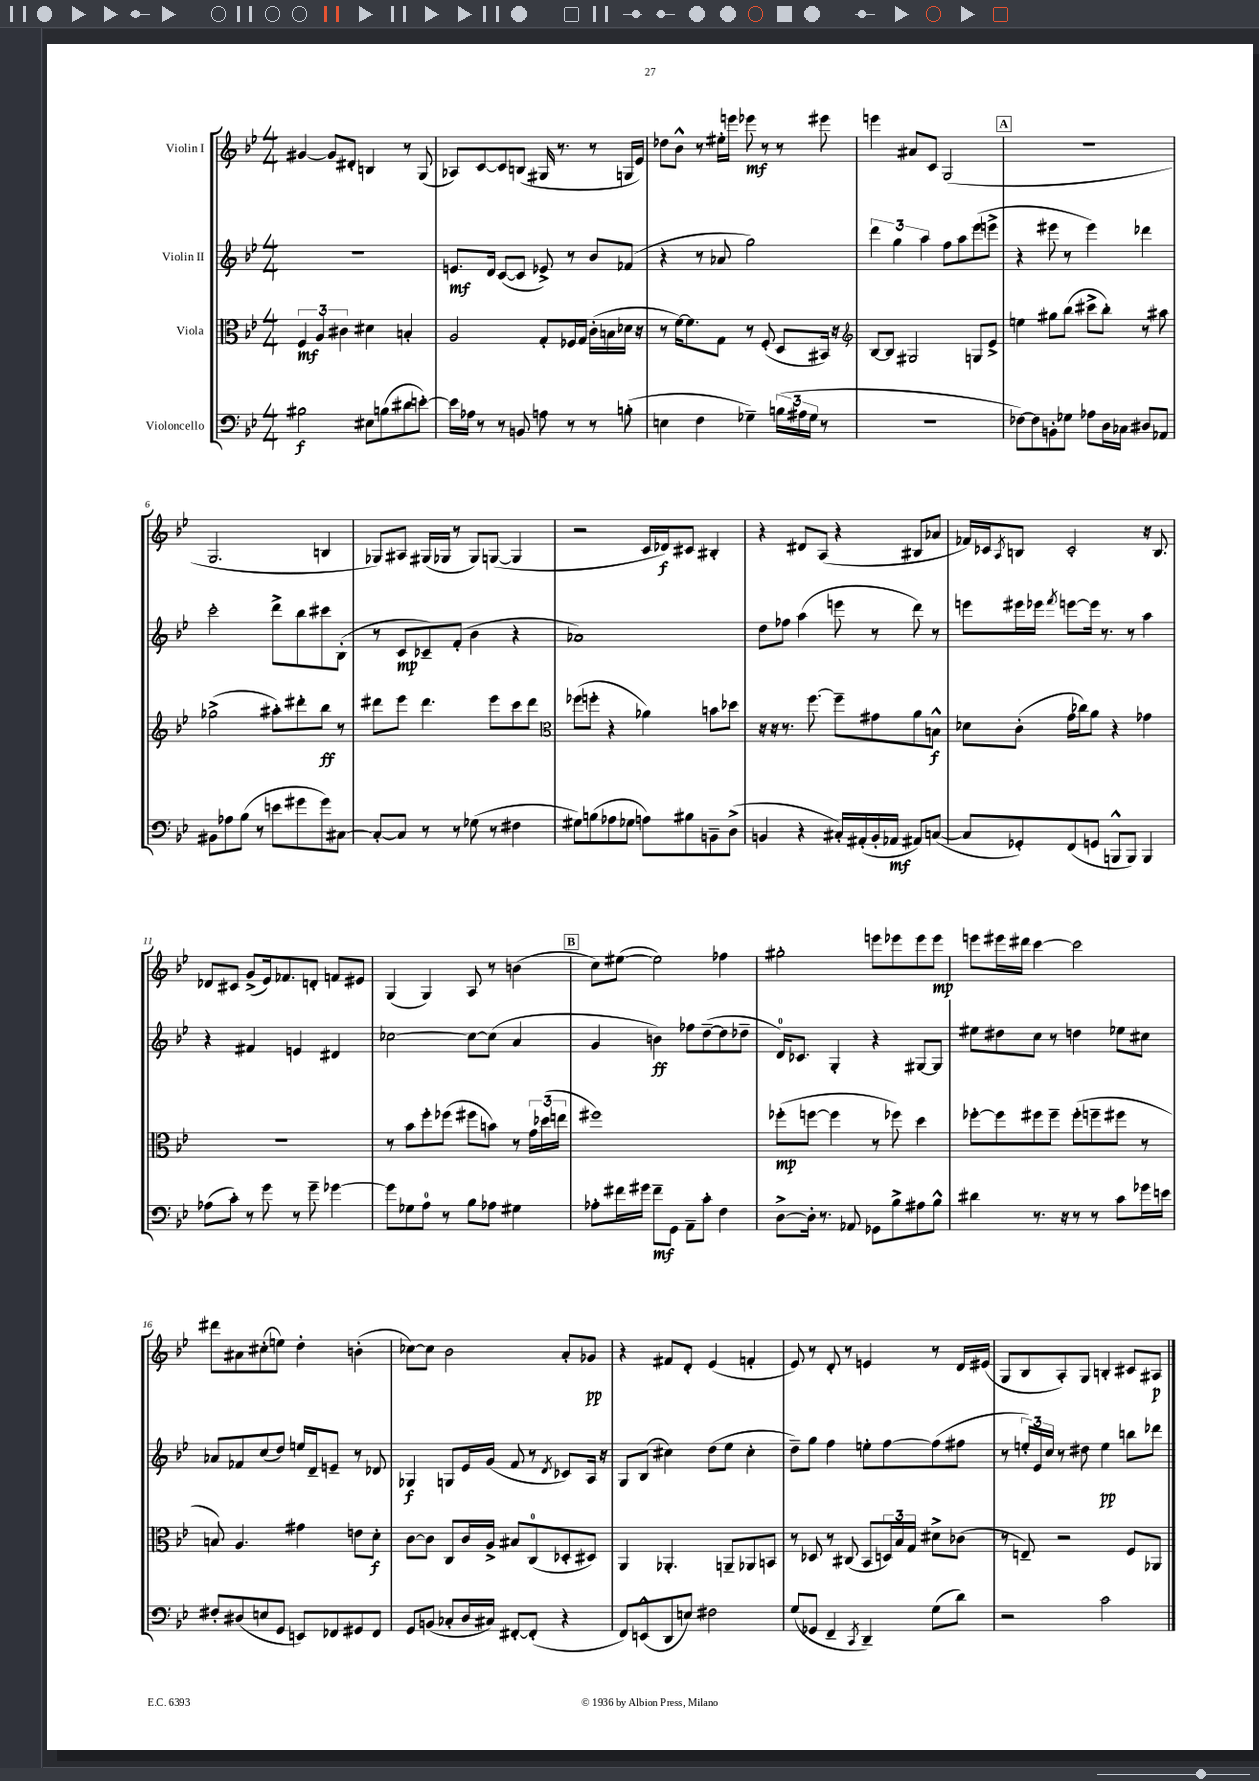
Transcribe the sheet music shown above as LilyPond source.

<<
\new StaffGroup <<
\new Staff = "s0" \with { instrumentName = "Violin I" } {
    \clef treble \key bes \major \numericTimeSignature \time 4/4
    gis'4~ gis'8 dis'8-. b4 r8 g8( |
    aes8) c'8~ c'8 b8( gis16 r8. r8 g16 ees'16) |
    des''8 bes'8-^ r8 eis''16-. e'''16 ees'''8\mf r8 r8 eis'''8 |
    e'''4 ais'8 c'8 g2( |
    \mark \markup { \box "A" } R1 |
    g2. b4 |
    ges8) ais8 gis16( ges16 r8 ges8) g8~( g4 |
    r2 c'16 des'16\f) cis'8 bis4-. |
    r4 dis'8 a8( r4 bis8 aes'8 |
    fes'16) ces'16 \acciaccatura { a8 } b8 ces'2-. r16 b8. |
    des'8 cis'8 g'8->( ees'16) fes'8. d'8-. f'8 eis'8 |
    g4( g4) a8 r8 b'4( |
    \mark \markup { \box "B" } c''8) eis''8~( eis''2) fes''4 |
    gis''2-. e'''8 ees'''8 ees'''8 ees'''8\mp |
    e'''8 eis'''16 dis'''16 c'''4~ c'''2 |
    dis'''8 ais'8 cis''8-.( e''8) d''4-. b'4-.( |
    ces''8~) ces''8 bes'2 a'8-. ges'8\pp |
    r4 fis'8 d'8-. ees'4( f'4-. |
    ees'8) r8 d'8-. r8 e'4 r8 d'16 eis'16( |
    g8 bes8 a8-.) g8 b4-. cis'8 ais8\p \bar "|." |
}
\new Staff = "s1" \with { instrumentName = "Violin II" } {
    \clef treble \key bes \major \numericTimeSignature \time 4/4
    R1 |
    e'8.\mf d'16 c'8~( c'8 ees'8->) r8 bes'8 fes'8( |
    r4 r8 aes'8 g''2) |
    \tuplet 3/2 { d'''4 g''4 a''4 } f''8 a''8 ees'''8( e'''8-> |
    \mark \markup { \box "A" } r4 eis'''8 r8 eis'''4) des'''4 |
    c'''2-. d'''8-> bes''8 cis'''8 bes8-.( |
    r8 c'8\mp ces'8--) f'8-.( bes'4 r4 |
    aes'1) |
    d''8 fes''8 a''4( e'''8 r8 d'''8) r8 |
    e'''8 eis'''16 ees'''16 \acciaccatura { f'''8 } e'''8~ e'''16 r8. r8 a''4 |
    r4 fis'4 e'4 dis'4 |
    ces''2~ ces''8~ ces''8( a'4 |
    \mark \markup { \box "B" } g'4 b'4\ff) fes''8 d''8~--( d''8 des''8-- |
    d'16-0) ces'8. g4-. r4 gis8~ gis8 |
    eis''8 dis''8 c''8 r8 d''4 ees''8 cis''8 |
    aes'8 fes'8 c''8( d''8) e''16 d'16-- e'8-- r8 des'8 |
    ges4\f g8 ees'16 g'16( f'8 r8 \acciaccatura { d'8 } ces'8) a16 r16 |
    g8 bes8( cis''4) d''8( ees''8 cis''4-. |
    d''8--) g''8 f''4 e''8-. f''8~ f''8( fis''8 |
    r8 \tuplet 3/2 { e''16-.) ees'16 c''16 } r8 dis''8 e''4\pp b''8 des'''8 \bar "|." |
}
\new Staff = "s2" \with { instrumentName = "Viola" } {
    \clef alto \key bes \major \numericTimeSignature \time 4/4
    \tuplet 3/2 { f4\mf a4 cis'4 } dis'4 b4-. |
    a2 g8-. fes16 g16 c'16-.( b16 des'16 r16 |
    r8 f'16~) f'8. g8 r8 f8-.( d8 bis,16) r16 |
    \clef treble bes8~ bes8 gis2 g8 ees'8-> |
    \mark \markup { \box "A" } e''4 gis''8 bes''8( cis'''8-> bes''8-.) r8 ais''8 |
    ges''2->( ais''8-.) dis'''8-. bes''8\ff r8 |
    dis'''8 ees'''8 dis'''4. ees'''8 c'''8 dis'''8 |
    \clef alto fes''8( f''8-. r4 aes'4) b'8 des''8 |
    r16 r16 r8. f''8.~ f''8-- gis'8 a'8 b8-^\f |
    des'8 c'8-.( g'16 ces''16) a'8 r4 ges'4 |
    r1 |
    r8 bes'8 f''8-. fes''8( fis''8 b'8) r8 \tuplet 3/2 { g'16 des''16( e''16 } |
    \mark \markup { \box "B" } fis''1) |
    fes''8-.\mp( f''8~ f''4 r8 fes''8) d''4 |
    fes''8~-. fes''8 fis''8 fis''8-- fis''8-.( f''8-- fis''8 r8 |
    b8) a4. gis'4 e'8 d'8-.\f |
    c'8~ c'8 c8 c'16 a16-> bis8 c8-0( des8-. dis8) |
    a,4 aes,4.-. a,8-- aes,8 b,8 |
    r8 des8 r8 cis8( bes,8 \tuplet 3/2 { d16) bes16 g16 } dis'8-> ces'8( |
    r8 e8--) r2 f8 aes,8 \bar "|." |
}
\new Staff = "s3" \with { instrumentName = "Violoncello" } {
    \clef bass \key bes \major \numericTimeSignature \time 4/4
    bis2\f eis8 b8( dis'8 e'8~-.) |
    e'16 aes16 r8 r8 b,8 a8 r8 r8 b8-.( |
    e4 f4 ges4--) \tuplet 3/2 { b16( ais16 ges16 } r8 |
    r1 |
    \mark \markup { \box "A" } fes8~) fes8 b,8-. ges8 aes8 d16 ces16 dis8 aes,8 |
    bis,8 aes8 bes8( r8 e'8 gis'8 gis'8) cis8~ |
    cis8~-. cis8 r8 r8 ges8( r8 fis4 |
    gis8) b8( aes8 ges8 a8) bis8 b,8-- d8->( |
    b,4 r4 cis16-.) ais,16-.( b,16-. aes,16\mf ais,8) c8~( |
    c8 ges,8-.) f,8( g,8 b,,8-^ b,,8) b,,4 |
    aes8( c'8-.) r8 g'8 r8 g'8-- ges'4~ |
    ges'8 ges8 a8-0 r8 bes8 aes8 gis4 |
    \mark \markup { \box "B" } aes8-. fis'16 gis'16 fis'8--\mf g,8 a,8-- c'8-. f4 |
    d8~-> d16-. r8. aes,8 ges,8 bes8-> ais8 bes8-^ |
    dis'4 r8. r16 r8 r8 c'8 ges'16 e'16 |
    fis8-. dis8( e8 g,8 e,8) fes,8 gis,8 fes,8 |
    g,8 b,8( ces8-. d16 cis16) fis,8~-. fis,8-.( r4 |
    f,8) e,8-^( d,8 e8) fis2 |
    g8( ges,8 f,4-- \acciaccatura { c,8 } d,4--) g8( d'8) |
    r2 c'2 \bar "|." |
}
>>
>>
